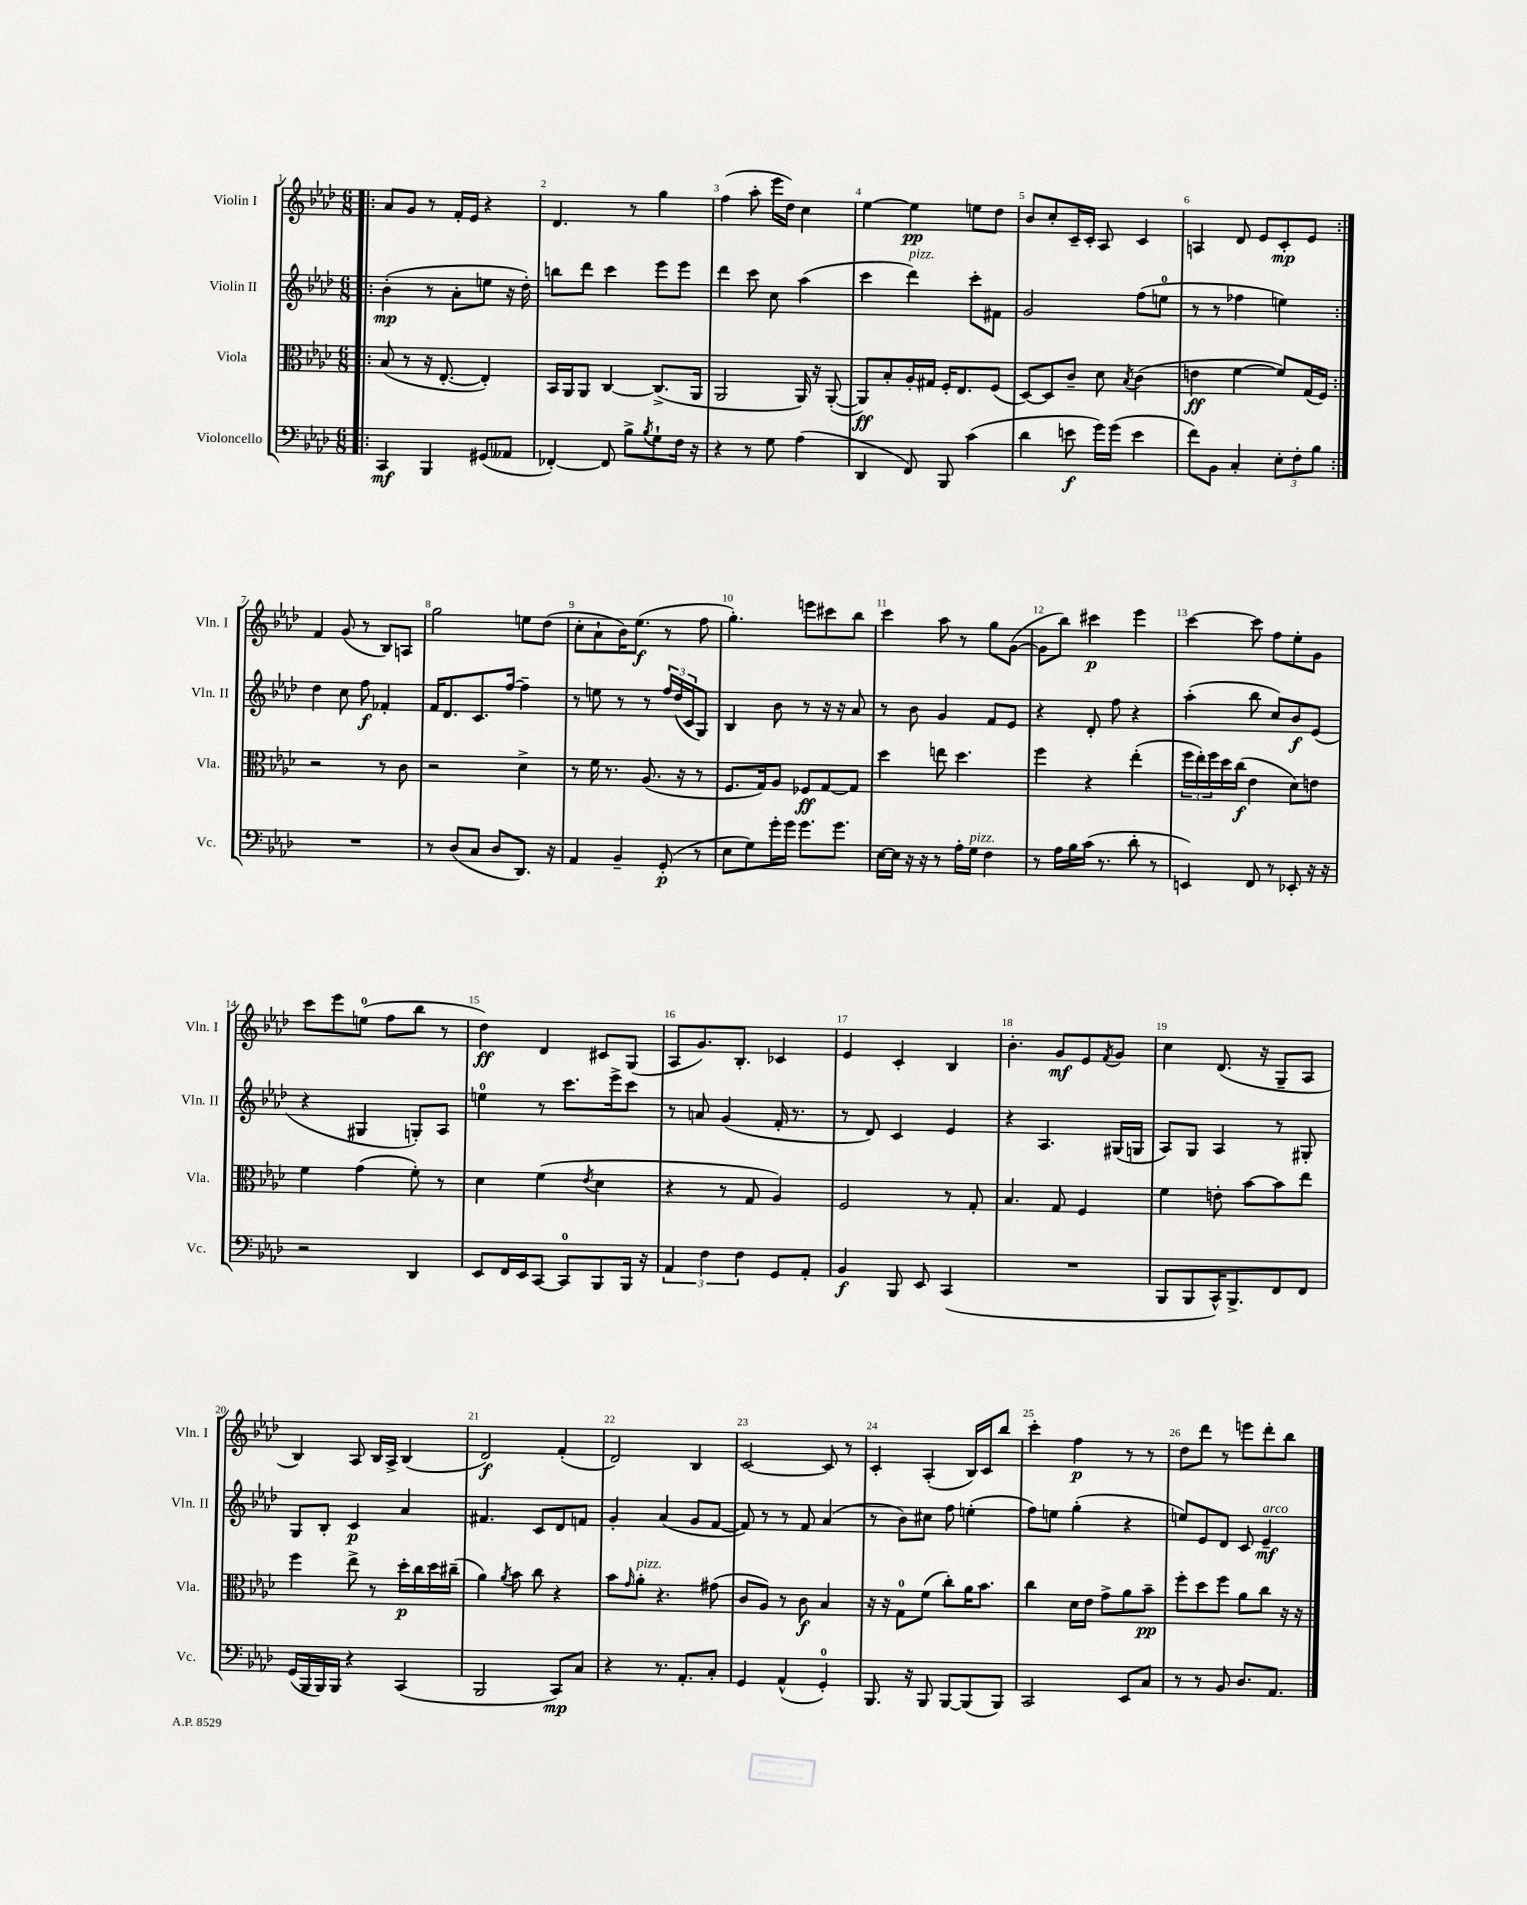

**kern	**dynam	**kern	**dynam	**kern	**dynam	**kern	**dynam
*part4	*part4	*part3	*part3	*part2	*part2	*part1	*part1
*staff4	*staff4	*staff3	*staff3	*staff2	*staff2	*staff1	*staff1
*I"Violoncello	*	*I"Viola	*	*I"Violin II	*	*I"Violin I	*
*I'Vc.	*	*I'Vla.	*	*I'Vln. II	*	*I'Vln. I	*
*clefF4	*	*clefC3	*	*clefG2	*	*clefG2	*
*k[b-e-a-d-]	*	*k[b-e-a-d-]	*	*k[b-e-a-d-]	*	*k[b-e-a-d-]	*
*M6/8	*	*M6/8	*	*M6/8	*	*M6/8	*
=1!|:	=1!|:	=1!|:	=1!|:	=1!|:	=1!|:	=1!|:	=1!|:
4CC/	mf	(8B-/	.	(4b-'\	mp	8a-/L	.
.	.	8r	.	.	.	8g/J	.
4BBB-/	.	16r	.	8r	.	8r	.
.	.	[8.E-'/	.	.	.	.	.
.	.	.	.	8a-'\L	.	16f'/LL	.
.	.	.	.	.	.	16e-/JJ	.
(8GG#X/L	.	4E-'/])	.	8een\J	.	4r	.
8AA--X/J	.	.	.	16r	.	.	.
.	.	.	.	16dd-'\)	.	.	.
=2	=2	=2	=2	=2	=2	=2	=2
[4FF-X'/)	.	16BB-/LL	.	8bbn\L	.	4.d-/	.
.	.	16AA-/J	.	.	.	.	.
.	.	8AA-/J	.	8ddd-\J	.	.	.
8FF-/]	.	[4C/	.	4ccc\	.	.	.
8B-^\L	.	.	.	.	.	8r	.
8qB-/	.	.	.	.	.	.	.
8G`\	.	(8.C^/L]	.	8eee-\L	.	4gg\	.
16F\Jk	.	.	.	8eee-\J	.	.	.
16r	.	16AA-/Jk	.	.	.	.	.
=3	=3	=3	=3	=3	=3	=3	=3
4r	.	2AA-/	.	4ddd-\	.	(4ff\	.
8r	.	.	.	8ccc\	.	8aa-'\	.
8G\	.	.	.	8cc\	.	16eee-\LL	.
.	.	.	.	.	.	16dd-\JJ)	.
(4A-\	.	16AA-/)	.	(4aa-\	.	4cc\	.
.	.	16r	.	.	.	.	.
.	.	([8AA-'/	.	.	.	.	.
=4	=4	=4	=4	=4	=4	=4	=4
4DD-/	.	8AA-/L])	ff	4ccc\	.	[4ee-\	.
.	.	8B-'/	.	.	.	.	.
!	!	!	!	!LO:TX:a:i:t=pizz.	!	!	!
8FF/)	.	16A-'/L	.	4ddd-\)	.	4ee-\]	pp
.	.	16G#X/JJ	.	.	.	.	.
8BBB-/	.	16F'/KL	.	.	.	.	.
.	.	8.E-/	.	.	.	.	.
(4c\	.	.	.	8ccc'\L	.	8een\L	.
.	.	(8F/J	.	8f#X\J	.	8dd-\J	.
=5	=5	=5	=5	=5	=5	=5	=5
4d-\	.	[8D-/L)	.	2g/	.	8b-/L	.
.	.	8D-/]	.	.	.	8cc'/	.
8en\	f	8c~/J	.	.	.	16c~/L	.
.	.	.	.	.	.	16c'/JJ	.
16g\LL)	.	8d-\	.	.	.	8A-/	.
(16g\JJ	.	.	.	.	.	.	.
.	.	8qB-/	.	.	.	.	.
4e\	.	(4c\	.	(8ff\L	.	4c/	.
.	.	.	.	8een\J	.	.	.
=6	=6	=6	=6	=6	=6	=6	=6
8f\L)	.	4en\	ff	8r	.	4An/	.
8BB-\J	.	.	.	8r	.	.	.
4C'/	.	[4f\	.	4ff-X\	.	8d-/	.
.	.	.	.	.	.	8e-/L	.
12E-'\L	.	8f/L])	.	4een\)	.	8c'/	mp
12F'\	.	.	.	.	.	.	.
.	.	(16G/L	.	.	.	8e-/J	.
12B-\J	.	.	.	.	.	.	.
.	.	16F/JJ)	.	.	.	.	.
!!LO:LB:g=z
=7:|!	=7:|!	=7:|!	=7:|!	=7:|!	=7:|!	=7:|!	=7:|!
2.r	.	2r	.	4dd-\	.	4f/	.
.	.	.	.	8cc\	.	(8g/	.
.	.	.	.	8ff\	f	8r	.
.	.	8r	.	4f-X'/	.	8B-/L)	.
.	.	8c\	.	.	.	8An/J	.
=8	=8	=8	=8	=8	=8	=8	=8
8r	.	2r	.	16f/KL	.	2gg\	.
.	.	.	.	8.d-/	.	.	.
(8D-/L	.	.	.	.	.	.	.
8C/J	.	.	.	8.c/	.	.	.
8D-/L	.	.	.	.	.	.	.
.	.	.	.	[16ff/Jk	.	.	.
8.DD-/J)	.	4d-^\	.	4ff~\]	.	8een\L	.
.	.	.	.	.	.	(8dd-\J	.
16r	.	.	.	.	.	.	.
=9	=9	=9	=9	=9	=9	=9	=9
4AA-/	.	8r	.	8r	.	8cc'\L	.
.	.	16f\	.	8een\	.	8a-`\	.
.	.	8.r	.	.	.	.	.
4BB-~/	.	.	.	8r	.	16b-\K)	.
.	.	.	.	.	.	(8.ee-\J	f
.	.	(8.A-/	.	8r	.	.	.
(8GG'/	p	.	.	24ff/LL	.	8r	.
.	.	.	.	(24dd-/	.	.	.
.	.	16r	.	.	.	.	.
.	.	.	.	24c/J	.	.	.
8r	.	8r	.	8G/J)	.	8ff\	.
=10	=10	=10	=10	=10	=10	=10	=10
8E-\L	.	8.F/L	.	4B-/	.	4.gg'\)	.
8G\)	.	.	.	.	.	.	.
.	.	16G/k)	.	.	.	.	.
16g'\L	.	8A-/J	.	8b-\	.	.	.
16g\JJ	.	.	.	.	.	.	.
8.g\L	.	8F-X/L	ff	8r	.	8eeen\L	.
.	.	[8G/	.	16r	.	8ccc#X\	.
8.g\J	.	.	.	16r	.	.	.
.	.	8G/J]	.	8a-/	.	8bb-\J	.
=11	=11	=11	=11	=11	=11	=11	=11
[16E-\LL	.	4dd-\	.	8r	.	4ccc\	.
16E-\JJ]	.	.	.	.	.	.	.
16r	.	.	.	8b-\	.	.	.
16r	.	.	.	.	.	.	.
8r	.	8een\	.	4g/	.	8aa-\	.
16A-'\LL	.	4.dd-\	.	.	.	8r	.
!LO:TX:a:i:t=pizz.	!	!	!	!	!	!	!
16G\JJ	.	.	.	.	.	.	.
4F\	.	.	.	8f/L	.	8gg\L	.
.	.	.	.	8e-/J	.	([8g\J	.
=12	=12	=12	=12	=12	=12	=12	=12
8r	.	4ff\	.	4r	.	8g\L]	.
16A-\LL	.	.	.	.	.	8bb-\J)	.
16B-\	.	.	.	.	.	.	.
(16c\JJ	.	4r	.	8d-'/	.	4ccc#X\	p
8.r	.	.	.	.	.	.	.
.	.	.	.	8ff\	.	.	.
8d-'\	.	(4ee-'\	.	4r	.	4eee-\	.
8r	.	.	.	.	.	.	.
=13	=13	=13	=13	=13	=13	=13	=13
4EEn/)	.	24ff\LL	.	(4aa-'\	.	[4ccc\	.
.	.	24ee-'\)	.	.	.	.	.
.	.	24ff\	.	.	.	.	.
.	.	16dd-\	.	.	.	.	.
.	.	(16cc\JJ	f	.	.	.	.
8FF/	.	4e-\	.	8bb-\	.	8ccc\]	.
8r	.	.	.	8cc/L)	.	8ff\L	.
8EE-X'/	.	8d-\L)	.	8b-/	f	8ee-'\	.
16r	.	8en\J	.	(8e-/J	.	8g\J	.
16r	.	.	.	.	.	.	.
!!LO:LB:g=z
=14	=14	=14	=14	=14	=14	=14	=14
2r	.	4f\	.	4r	.	8ccc\L	.
.	.	.	.	.	.	8eee-\	.
.	.	(4g\	.	4G#X/	.	(8een\J	.
.	.	.	.	.	.	8ff\L	.
4DD-/	.	8f'\)	.	8Gn'/L)	.	8bb-\J	.
.	.	8r	.	8A-/J	.	8r	.
=15	=15	=15	=15	=15	=15	=15	=15
8EE-/L	.	4d-\	.	4een\	.	4dd-\)	ff
16FF/L	.	.	.	.	.	.	.
16EE-/J	.	.	.	.	.	.	.
[8CC/J	.	(4f\	.	8r	.	4d-/	.
8CC/L]	.	.	.	8.ccc\L	.	.	.
.	.	8qe-/	.	.	.	.	.
8BBB-/	.	4d-\	.	.	.	8c#X/L	.
.	.	.	.	16eee-^\k	.	.	.
16BBB-/Jk	.	.	.	8ccc\J	.	(8G/J	.
16r	.	.	.	.	.	.	.
=16	=16	=16	=16	=16	=16	=16	=16
6AA-/	.	4r	.	8r	.	8A-/L	.
.	.	.	.	8an/	.	8.g/)	.
6F\	.	.	.	.	.	.	.
.	.	8r	.	(4g/	.	.	.
.	.	.	.	.	.	8.B-'/J	.
6F\	.	.	.	.	.	.	.
.	.	8G/	.	.	.	.	.
8GG/L	.	4A-/)	.	16f'/	.	4c-X/	.
.	.	.	.	8.r	.	.	.
8AA-'/J	.	.	.	.	.	.	.
=17	=17	=17	=17	=17	=17	=17	=17
4BB-/	f	2F/	.	8r	.	4e-/	.
.	.	.	.	8d-/)	.	.	.
8BBB-/	.	.	.	4c/	.	4c'/	.
8EE-/	.	.	.	.	.	.	.
(4CC/	.	8r	.	4e-/	.	4B-/	.
.	.	8G'/	.	.	.	.	.
=18	=18	=18	=18	=18	=18	=18	=18
2.r	.	4.B-/	.	4r	.	4.b-'\	.
.	.	.	.	4.A-/	.	.	.
.	.	8G/	.	.	.	8g/L	mf
.	.	4F/	.	.	.	8e-/	.
.	.	.	.	.	.	8qf/	.
.	.	.	.	(16G#X/LL	.	8g/J	.
.	.	.	.	16Gn/JJ	.	.	.
=19	=19	=19	=19	=19	=19	=19	=19
8BBB-/L	.	4f\	.	8A-/L)	.	4cc\	.
8BBB-/	.	.	.	8G/J	.	.	.
16CC^^/K)	.	8en'\	.	4A-/	.	(8.d-/	.
8.BBB-^/	.	.	.	.	.	.	.
.	.	[8b-\L	.	.	.	.	.
.	.	.	.	.	.	16r	.
8FF/	.	8b-\]	.	8r	.	8G~/L	.
8FF/J	.	8ee-\J	.	8G#X'/	.	8A-/J	.
!!LO:LB:g=z
=20	=20	=20	=20	=20	=20	=20	=20
(16GG/LL	.	4ff\	.	8G/L	.	4B-/)	.
16BBB-/	.	.	.	.	.	.	.
16BBB-/)	.	.	.	8B-'/J	.	.	.
16BBB-/JJ	.	.	.	.	.	.	.
4r	.	8ee-^\	.	4c/	p	8A-/	.
.	.	8r	.	.	.	16B-/LL	.
.	.	.	.	.	.	16A-^/JJ	.
(4CC/	.	16dd-'\LL	p	4a-/	.	(4B-/	.
.	.	16cc\	.	.	.	.	.
.	.	16dd-\	.	.	.	.	.
.	.	(16cc#X~\JJ	.	.	.	.	.
=21	=21	=21	=21	=21	=21	=21	=21
2BBB-/	.	4a-\)	.	4.f#X/	.	2d-/)	f
.	.	8qa-/	.	.	.	.	.
.	.	8b-\	.	.	.	.	.
.	.	8cc\	.	8c/L	.	.	.
8CC/L)	mp	4r	.	8d-/	.	(4f'/	.
8C/J	.	.	.	8fn/J	.	.	.
=22	=22	=22	=22	=22	=22	=22	=22
4r	.	8b-\L	.	4g'/	.	2d-/)	.
.	.	16qqg/	.	.	.	.	.
!	!	!LO:TX:a:i:t=pizz.	!	!	!	!	!
.	.	8a-'\J	.	.	.	.	.
8.r	.	4.r	.	(4a-/	.	.	.
8.AA-'/L	.	.	.	.	.	.	.
.	.	.	.	8g/L	.	4B-/	.
8C'/J	.	(8g#X\	.	[8f/J	.	.	.
=23	=23	=23	=23	=23	=23	=23	=23
4GG/	.	8c/L	.	8f/])	.	[2c/	.
.	.	8A-/J)	.	8r	.	.	.
(4AA-^^/	.	8r	.	8r	.	.	.
.	.	8c\	f	8f/	.	.	.
4GG'/)	.	4B-/	.	(4a-/	.	8c/]	.
.	.	.	.	.	.	8r	.
=24	=24	=24	=24	=24	=24	=24	=24
8.BBB-/	.	16r	.	8r	.	4c'/	.
.	.	16r	.	.	.	.	.
.	.	8G\L	.	8b-\L)	.	.	.
16r	.	.	.	.	.	.	.
8BBB-/	.	(8f\J	.	8cc#X\J	.	(4A-'/	.
[8BBB-/L	.	8cc'\L)	.	8ff\	.	.	.
(8BBB-/]	.	16a-\K	.	(4een'\	.	16B-/LL)	.
.	.	8.b-\J	.	.	.	16c/J	.
8BBB-/J)	.	.	.	.	.	8bb-/J	.
=25	=25	=25	=25	=25	=25	=25	=25
2CC/	.	4cc\	.	8ff\L)	.	4ccc'\	.
.	.	.	.	8een\J	.	.	.
.	.	16d-\LL	.	(4gg'\	.	4ff\	p
.	.	16e-\JJ	.	.	.	.	.
.	.	8g^\L	.	.	.	.	.
8EE-/L	.	8a-\	.	4r	.	8r	.
8C/J	.	8b-~\J	pp	.	.	8r	.
=26	=26	=26	=26	=26	=26	=26	=26
8r	.	8ff'\L	.	8een/L)	.	8dd-\L	.
8r	.	8dd-\	.	8e-/	.	8ddd-\J	.
8BB-/	.	8ff\J	.	8d-/J	.	8r	.
8.D-/L	.	8a-\L	.	8c/	.	8eeen\L	.
!	!	!	!	!LO:TX:a:i:t=arco	!	!	!
.	.	8cc\J	.	4e-~/	mf	8ddd-'\	.
8.AA-/J	.	.	.	.	.	.	.
.	.	16r	.	.	.	8bb-\J	.
.	.	16r	.	.	.	.	.
==	==	==	==	==	==	==	==
*-	*-	*-	*-	*-	*-	*-	*-
